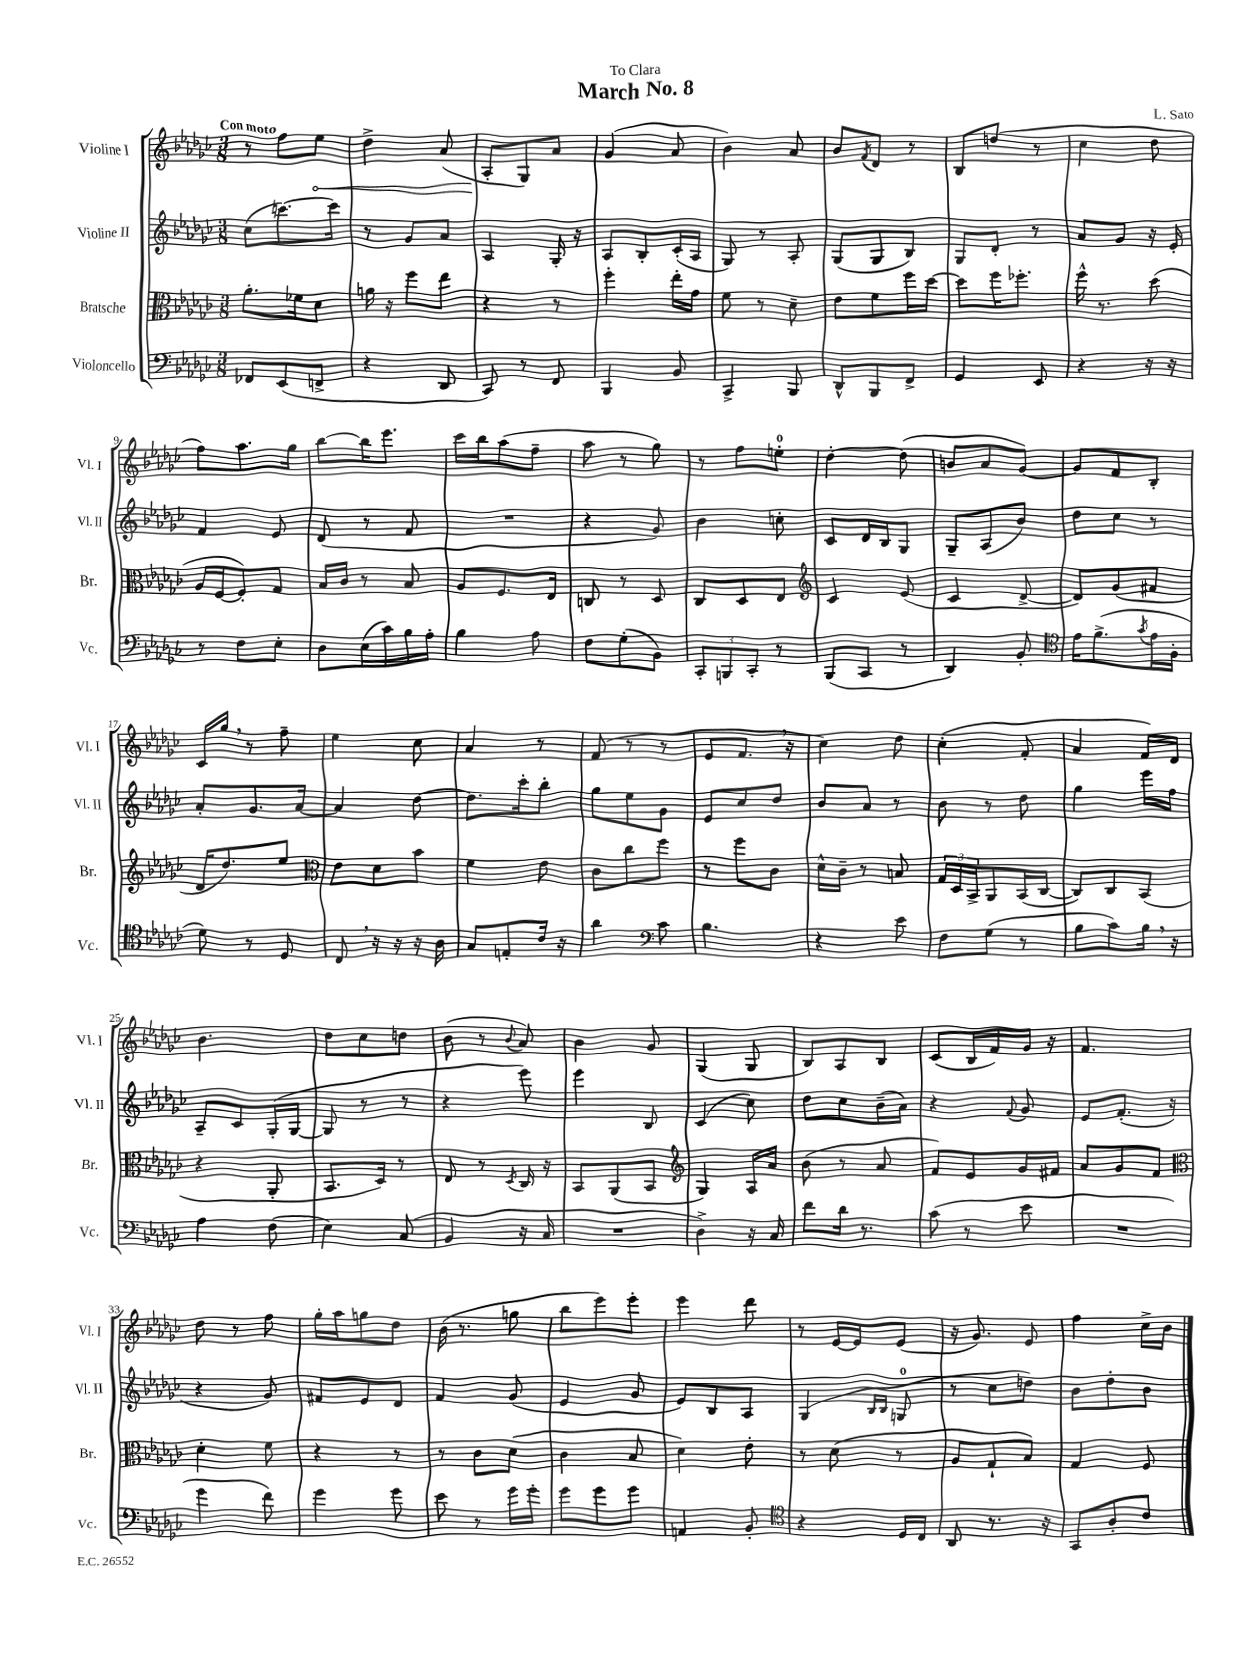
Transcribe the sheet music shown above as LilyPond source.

\header { title = "March No. 8" composer = "L. Sato" dedication = "To Clara" }
<<
\new StaffGroup <<
\new Staff = "s0" \with { instrumentName = "Violine I" shortInstrumentName = "Vl. I" } {
    \clef treble \key ges \major \numericTimeSignature \time 3/8 \tempo "Con moto"
    r8 f''8 \once \override Hairpin.circled-tip = ##t ees''8\< |
    des''4-> aes'8( |
    aes8-.\! ges8) aes'8 |
    ges'4( aes'8 |
    bes'4) aes'8 |
    bes'8 \acciaccatura { f'8 } des'8 r8 |
    bes8 d''8( r8 |
    ces''4 des''8 |
    f''8) aes''8. ges''16 |
    bes''8~ bes''16 ees'''8. |
    ces'''16 bes''16 aes''8( f''8-- |
    aes''8 r8 ges''8) |
    r8 f''8 e''8-0-. |
    des''4~-. des''8( |
    b'8 aes'8 ges'8~) |
    ges'8 f'8 bes8-. |
    ces'16 ges''16 \breathe r8 f''8-- |
    ees''4 ces''8 |
    aes'4 r8 |
    f'8( r8 r8 |
    ees'8 f'8. \breathe r16 |
    ces''4) des''8 |
    ces''4-.( f'8-. |
    aes'4 f'16) des'16 |
    bes'4. |
    des''8 ces''8 d''8 |
    bes'8( r8 \appoggiatura { bes'8 } aes'8) |
    bes'4 ges'8 |
    ges4( ges8 |
    bes8) aes8 bes8 |
    ces'8( bes16 f'16) ges'16 r16 |
    f'4. |
    des''8 r8 f''8 |
    ges''16-. aes''16 g''8 des''8 |
    bes'16( r8. g''8 |
    bes''8 ees'''8) ees'''8-. |
    ees'''4 des'''8 |
    r8 ees'16~ ees'16 ees'8( |
    r16 ges'8.) ees'8 |
    f''4 ces''16-> bes'16 \bar "|." |
}
\new Staff = "s1" \with { instrumentName = "Violine II" shortInstrumentName = "Vl. II" } {
    \clef treble \key ges \major \numericTimeSignature \time 3/8
    ces''8( c'''8.~) c'''16 |
    r8 ges'8 aes'8 |
    aes4 ges16-. r16 |
    aes8 bes8-. ces'16-.( aes16 |
    ges8) r8 aes8-. |
    ges8( ges8 bes8) |
    ges8 des'8-. r8 |
    aes'8 ges'8 r16 ees'16-. |
    f'4 ees'8 |
    des'8( r8 f'8 |
    R4. |
    r4 ges'8) |
    bes'4 c''8-. |
    ces'8 des'16 bes16 ges8 |
    ges8-- aes8( bes'8) |
    des''8 ces''8 r8 |
    aes'8-. ges'8. aes'16~ |
    aes'4 des''8~ |
    des''8. ces'''16-. bes''8-. |
    ges''8 ees''8 ges'8 |
    ees'8 ces''8 des''8 |
    bes'8 aes'8 r8 |
    bes'8 r8 des''8 |
    ges''4 ees'''16 f''16 |
    aes8-- ces'8 ges16-.( ges16~ |
    ges8 r8 r8 |
    r4 ees'''8) |
    ees'''4 bes8 |
    ces'4( ces''8) |
    des''8 ces''8 bes'16--( aes'16) |
    r4 \appoggiatura { f'8 } ges'8 |
    ees'8 f'8.-.( r16 |
    r4 ges'8) |
    fis'8 ees'8 des'8 |
    f'4 ges'8( |
    ees'4 ges'8 |
    ees'8) bes8 aes8 |
    ges4( \grace { bes16 bes16 } g8-0 |
    r8 ces''8 d''8) |
    bes'8 des''8-. bes'8 \bar "|." |
}
\new Staff = "s2" \with { instrumentName = "Bratsche" shortInstrumentName = "Br." } {
    \clef alto \key ges \major \numericTimeSignature \time 3/8
    aes'8.-. fes'16 des'8 |
    a'16 r16 f''8 ees''8 |
    r4 r8 |
    f''4-. ees''16-. ges'16 |
    f'8 r8 des'8-- |
    ees'8 f'8 f''16 des''16~ |
    des''8 f''16 fes''8.-. |
    f''16-^ r8. des''8( |
    aes16 f16~ f8-.) ges8 |
    bes16 ces'16 r8 bes8 |
    aes8 f8. ees16 |
    c8 r8 des8 |
    ces8 des8 ees8 |
    \clef treble ces'4 ees'8( |
    ces'4 des'8~-> |
    des'8) ges'8( fis'8 |
    des'16 des''8.) ees''8 |
    \clef alto ees'8 des'8 bes'8 |
    f'4 ees'8 |
    ces'8 ces''8 f''8 |
    r8 f''8 ces'8 |
    des'16-^ ces'16-- r8 b8 |
    \tuplet 3/2 { ges16 des16 bes,16-> } aes,8 bes,16( ces16~ |
    ces8) ces8 bes,8( |
    r4 aes,8-. |
    bes,8. des16) r8 |
    ees8 r8 \acciaccatura { des8 } ces16 r16 |
    bes,8 aes,8( bes,8 |
    \clef treble ges4) aes16 aes'16 |
    bes'8( r8 aes'8 |
    f'8) ees'8 ges'16 fis'16 |
    aes'8 ges'8 f'8 |
    \clef alto des'4-. f'8 |
    r4 r8 |
    r8 ces'8 des'8( |
    ces'4 bes8 |
    des'4) ees'8-. |
    r8 des'8( r8 |
    aes8 ges8-! bes8) |
    ges4 f8 \bar "|." |
}
\new Staff = "s3" \with { instrumentName = "Violoncello" shortInstrumentName = "Vc." } {
    \clef bass \key ges \major \numericTimeSignature \time 3/8
    fes,8 ees,8( f,8-> |
    r4 des,8 |
    ces,8) r8 f,8 |
    bes,,4 bes,8 |
    ces,4-> bes,,8 |
    des,8-^ bes,,8 f,8-> |
    ges,4 ees,8 |
    r4 r16 r16 |
    r8 f8 ees8-. |
    des8 ees16( ces'16) bes16 aes16-. |
    bes4 aes8 |
    f8 ges8-.( bes,8) |
    \tuplet 3/2 { ces,8-. b,,8 ces,8-. } r8 |
    bes,,8( ces,8 r8 |
    des,4) bes,8-. |
    \clef tenor ees'16 f'8.->( \acciaccatura { ges'8 } ees'16 f16-. |
    des'8) r8 des8 |
    ces8 \breathe r16 r16 r16 aes16 |
    ges8 e8-. ces'16 r16 |
    aes'4 \clef bass ces'8 |
    bes4. |
    r4 ees'8 |
    f8 ges8( r8 |
    bes8 ces'8) bes16 \breathe r16 |
    aes4 f8( |
    ees4) ces8( |
    bes,4 r16 ces16 |
    R4. |
    des4->) r16 ces16 |
    f'8 des'16 r8. |
    ces'8( r8 ees'8 |
    R4. |
    ges'4 f'8) |
    ges'4 ges'8 |
    ees'8 r8 ges'16 ges'16-. |
    ges'8 ges'8 ges'8 |
    a,4 bes,8-. |
    \clef tenor r4 des16 ces16 |
    aes,8 r8. r16 |
    ges,8 aes8-. ces'8 \bar "|." |
}
>>
>>
